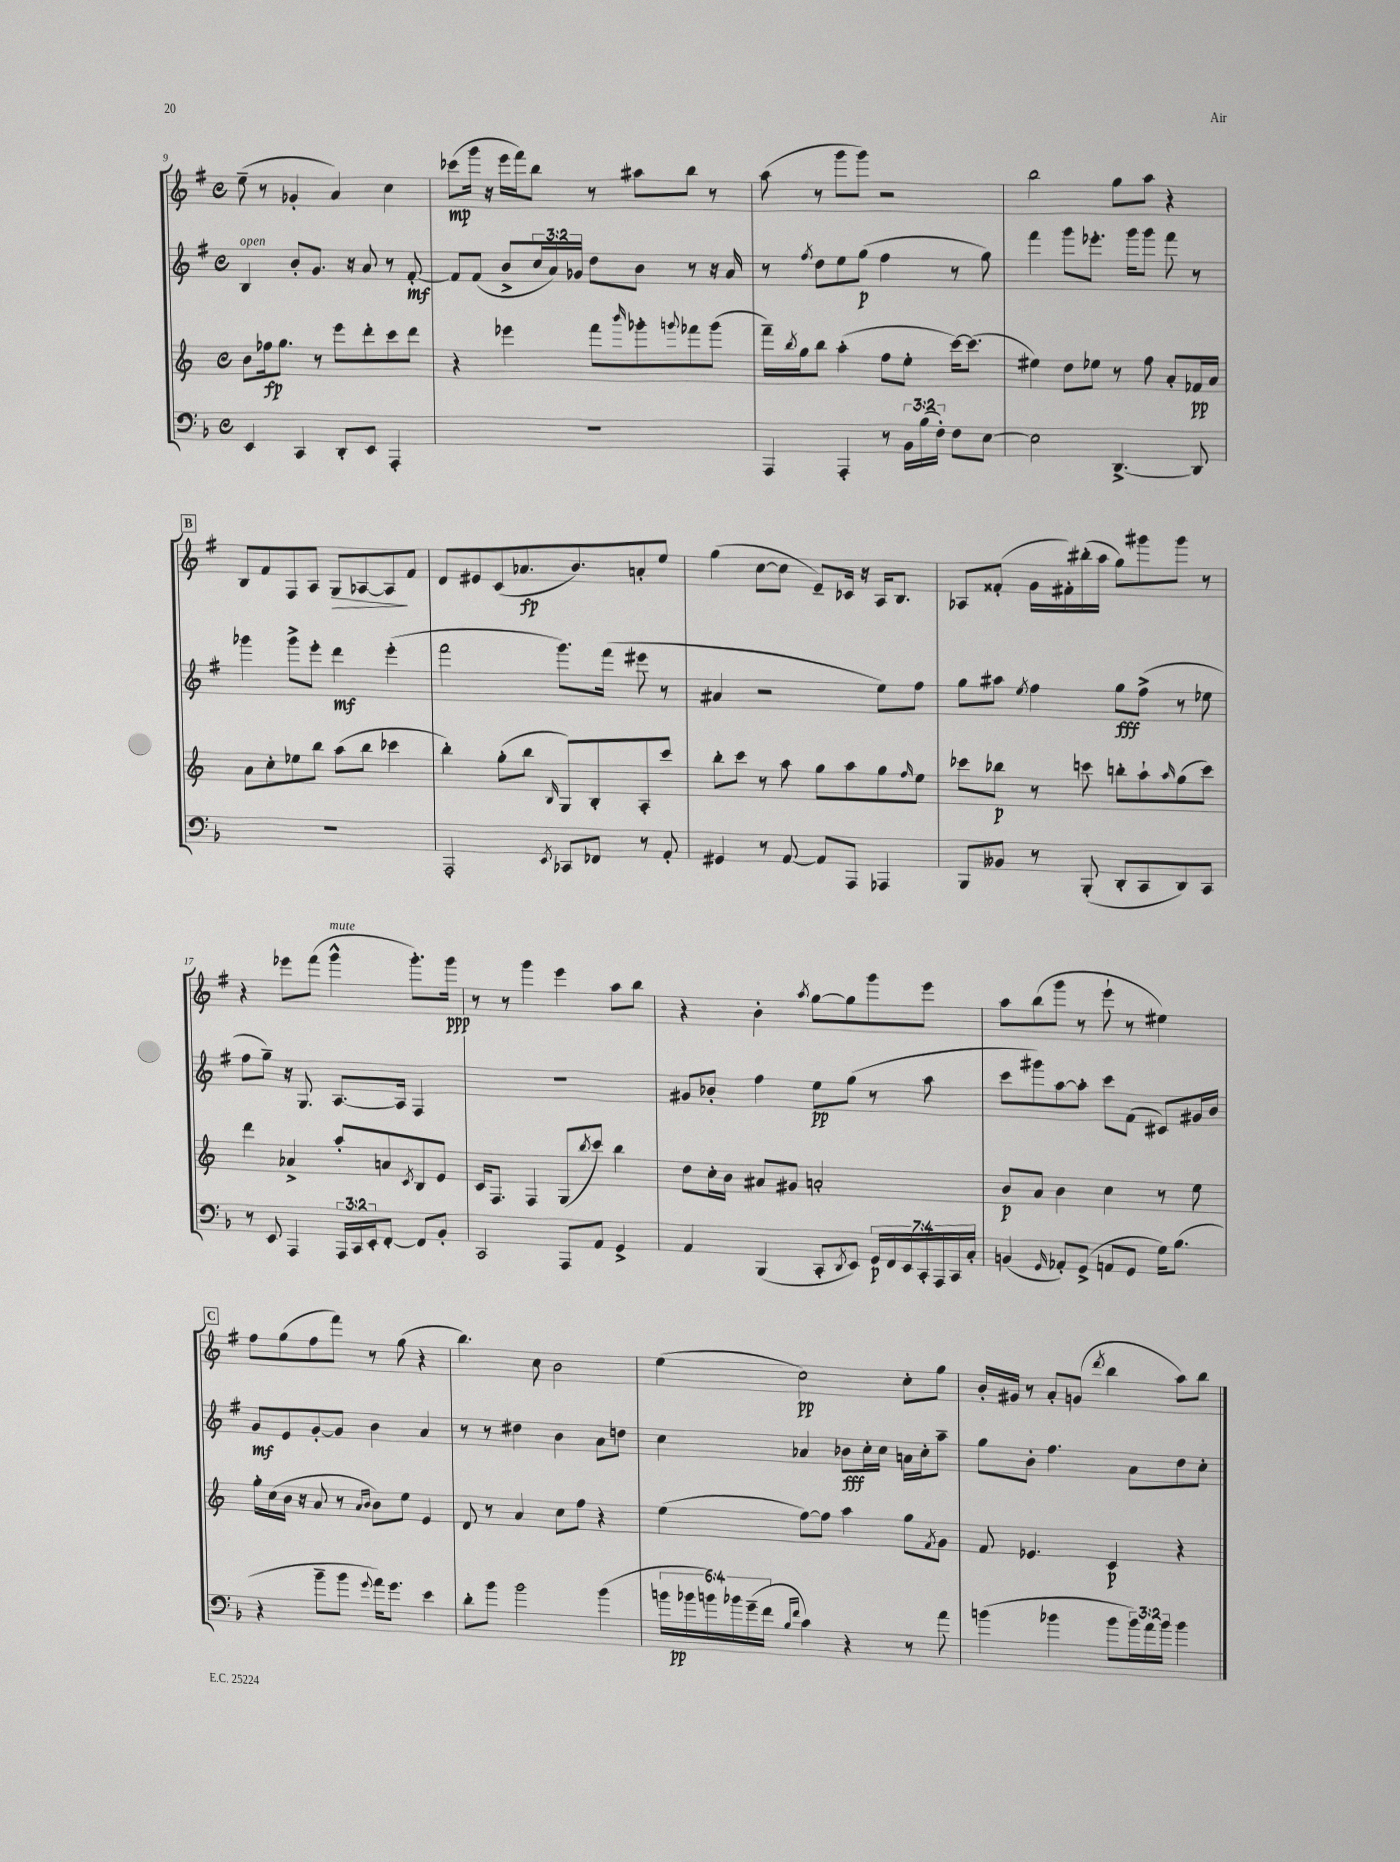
<<
\new StaffGroup <<
\new Staff = "s0" {
    \clef treble \key g \major \defaultTimeSignature \time 4/4
    e''8--( r8 ges'4-. a'4) c''4 |
    ces'''8\mp( g'''16 r16 e'''16 fis'''16) b''8 r8 ais''8 b''8 r8 |
    a''8( r8 g'''8 g'''8) r2 |
    b''2 g''8 a''8 r4 |
    \mark \markup { \box "B" } b8 fis'8 fis8 a8 g8\> aes8~ aes8\! fis'8 |
    d'8 eis'8 c'8( aes'8.\fp b'8.) a'8-. e''8 |
    g''4( c''8~ c''8 e'8--) ces'16 r16 a16 b8. |
    aes8 fisis'8-.( g'16 fis'16-.) bis''16-.( a''16 g''8) gis'''8 gis'''8 r8 |
    r4 ees'''8 fis'''8( g'''4-^^\markup { \italic "mute" } g'''8.-.) g'''16\ppp |
    r8 r8 g'''4 e'''4 a''8 b''8 |
    r4 b'4-. \acciaccatura { a''8 } g''8~ g''8 g'''8 e'''8 |
    a''8 b''8( g'''8 r8 e'''8-! r8 eis''4) |
    \mark \markup { \box "C" } fis''8 g''8( fis''8 fis'''8) r8 g''8( r4 |
    b''4.) c''8 b'2 |
    e''4( c''2\pp) c''8-. g''8 |
    b'16-. gis'16 r8 a'8-. g'8( \acciaccatura { d'''8 } b''4 a''8) b''8 \bar "|." |
}
\new Staff = "s1" {
    \clef treble \key g \major \defaultTimeSignature \time 4/4 \override Staff.TupletNumber.text = #tuplet-number::calc-fraction-text
    b4^\markup { \italic "open" } b'8-. g'8. r16 a'8 r8 fis'8~-.\mf |
    fis'8 fis'8( b'8-> \tuplet 3/2 { c''16 a'16) ges'16 } d''8 b'8 r8 r16 a'16 |
    r8 \acciaccatura { fis''8 } d''8 e''8 g''8\p( fis''4 r8 g''8) |
    fis'''4 g'''8 ees'''8.-. g'''16 g'''8 fis'''8 r8 |
    \mark \markup { \box "B" } ges'''4 ges'''8-> e'''8-. d'''4\mf e'''4-.( |
    fis'''2 g'''8.) fis'''16( eis'''8 r8 |
    ais'4 r2 e''8) fis''8 |
    g''8 ais''8 \acciaccatura { e''8 } fis''4 g''8\fff fis''8->( r8 ees''8 |
    fis''8 g''8--) r16 g8. a8.~ a16 fis4 |
    R1 |
    gis'8 bes'8-. fis''4 e''8\pp g''8( r8 a''8 |
    c'''8 gis'''8) a''8~ a''8-. c'''8 fis'8( cis'8) gis'16 b'16 |
    \mark \markup { \box "C" } g'8\mf e'8 g'8~-. g'8 b'4 a'4 |
    r8 r8 dis''4 b'4 a'8 d''8 |
    c''4 aes'4 bes'8\fff c''16-. c''16 a'16 c''16-. a''8-- |
    g''8 b'8-. fis''4. a'8 d''8 c''8-. \bar "|." |
}
\new Staff = "s2" {
    \clef treble \key c \major \defaultTimeSignature \time 4/4
    b'8 fes''16\fp g''8. r8 e'''8 d'''8-. c'''8 d'''8 |
    r4 ees'''4 f'''8 \grace { b'''16 } ges'''8-. \appoggiatura { g'''8 } fes'''8 g'''8( |
    f'''16--) \acciaccatura { b''8 } g''16 b''8 a''4-.( f''8 e''8-. c'''16~) c'''8.( |
    eis''4) d''8 ees''8 r8 f''8 a'8-. fes'16\pp a'16 |
    \mark \markup { \box "B" } a'8 c''8-. ees''8 b''8 a''8( b''8 ces'''4 |
    b''4-.) g''8-.( b''8 \grace { b16 } g8) b8-. a8-. c'''8 |
    b''8-. c'''8 r8 a''8 g''8 a''8 g''8 \grace { f''16 } e''8 |
    ces'''8 bes''8\p r8 c'''8 b''8-. a''8-! \grace { a''16 } g''8( c'''8) |
    d'''4 aes'4-> a''8-. a'8 \acciaccatura { c'8 } b8 e'8 |
    c'16 f8. f4 g8( \acciaccatura { b''8 } c'''8) b''4 |
    d''8 c''16-. b'16 ais'8 gis'8 a'2-. |
    b'8\p a'8 b'4 c''4 r8 e''8 |
    \mark \markup { \box "C" } g''16-. c''16( b'16 r16 a'8 r8 \grace { a'16 b'16 } b'8) e''8 e'4 |
    d'8 r8 a'4 c''8 f''8 r4 |
    e''4( f''8~) f''8 a''4 g''8 \acciaccatura { f'8 } g'8 |
    f'8 ees'4. c'4\p r4 \bar "|." |
}
\new Staff = "s3" {
    \clef bass \key f \major \defaultTimeSignature \time 4/4 \override Staff.TupletNumber.text = #tuplet-number::calc-fraction-text
    e,4 c,4 d,8-. e,8 a,,4-. |
    R1 |
    a,,4 a,,4-. r8 \tuplet 3/2 { bes,16 bes16( f16-.) } f8 e8~ |
    e2 d,4.~-> d,8 |
    \mark \markup { \box "B" } R1 |
    a,,2-. \acciaccatura { e,8 } ces,8 fes,8 r8 a,8-. |
    gis,4 r8 a,8~ a,8 a,,8 aes,,4 |
    bes,,8 beses,8 r8 bes,,8-.( d,8-. c,8 d,8) c,8 |
    r8 e,8 a,,4 \tuplet 3/2 { a,,16 c,16 e,16-. } f,8~-. f,8 bes,8-. |
    c,2 a,,8 a,8 g,4-> |
    a,4 bes,,4( c,8-. \acciaccatura { d,8 } e,8) \tuplet 7/4 { g,16\p f,16 e,16 c,16-. a,,16 c,16 c16-. } |
    b,4( \grace { g,16 } aes,8-.) g,8->( a,8 g,8 g16) bes8.( |
    \mark \markup { \box "C" } r4 bes'8-- bes'8 \appoggiatura { g'8 } a'16) g'8. e'4 |
    d'8-. bes'8 bes'2 bes'4( |
    \tuplet 6/4 { b'16 bes'16\pp b'16) bes'16 g'16--( f'16 } \grace { bes16 f'16 } c'4) r4 r8 a'8 |
    b'4( bes'4 bes'8 \tuplet 3/2 { bes'16) a'16 bes'16 } bes'4 \bar "|." |
}
>>
>>
\layout { \context { \Score currentBarNumber = #9 } }
